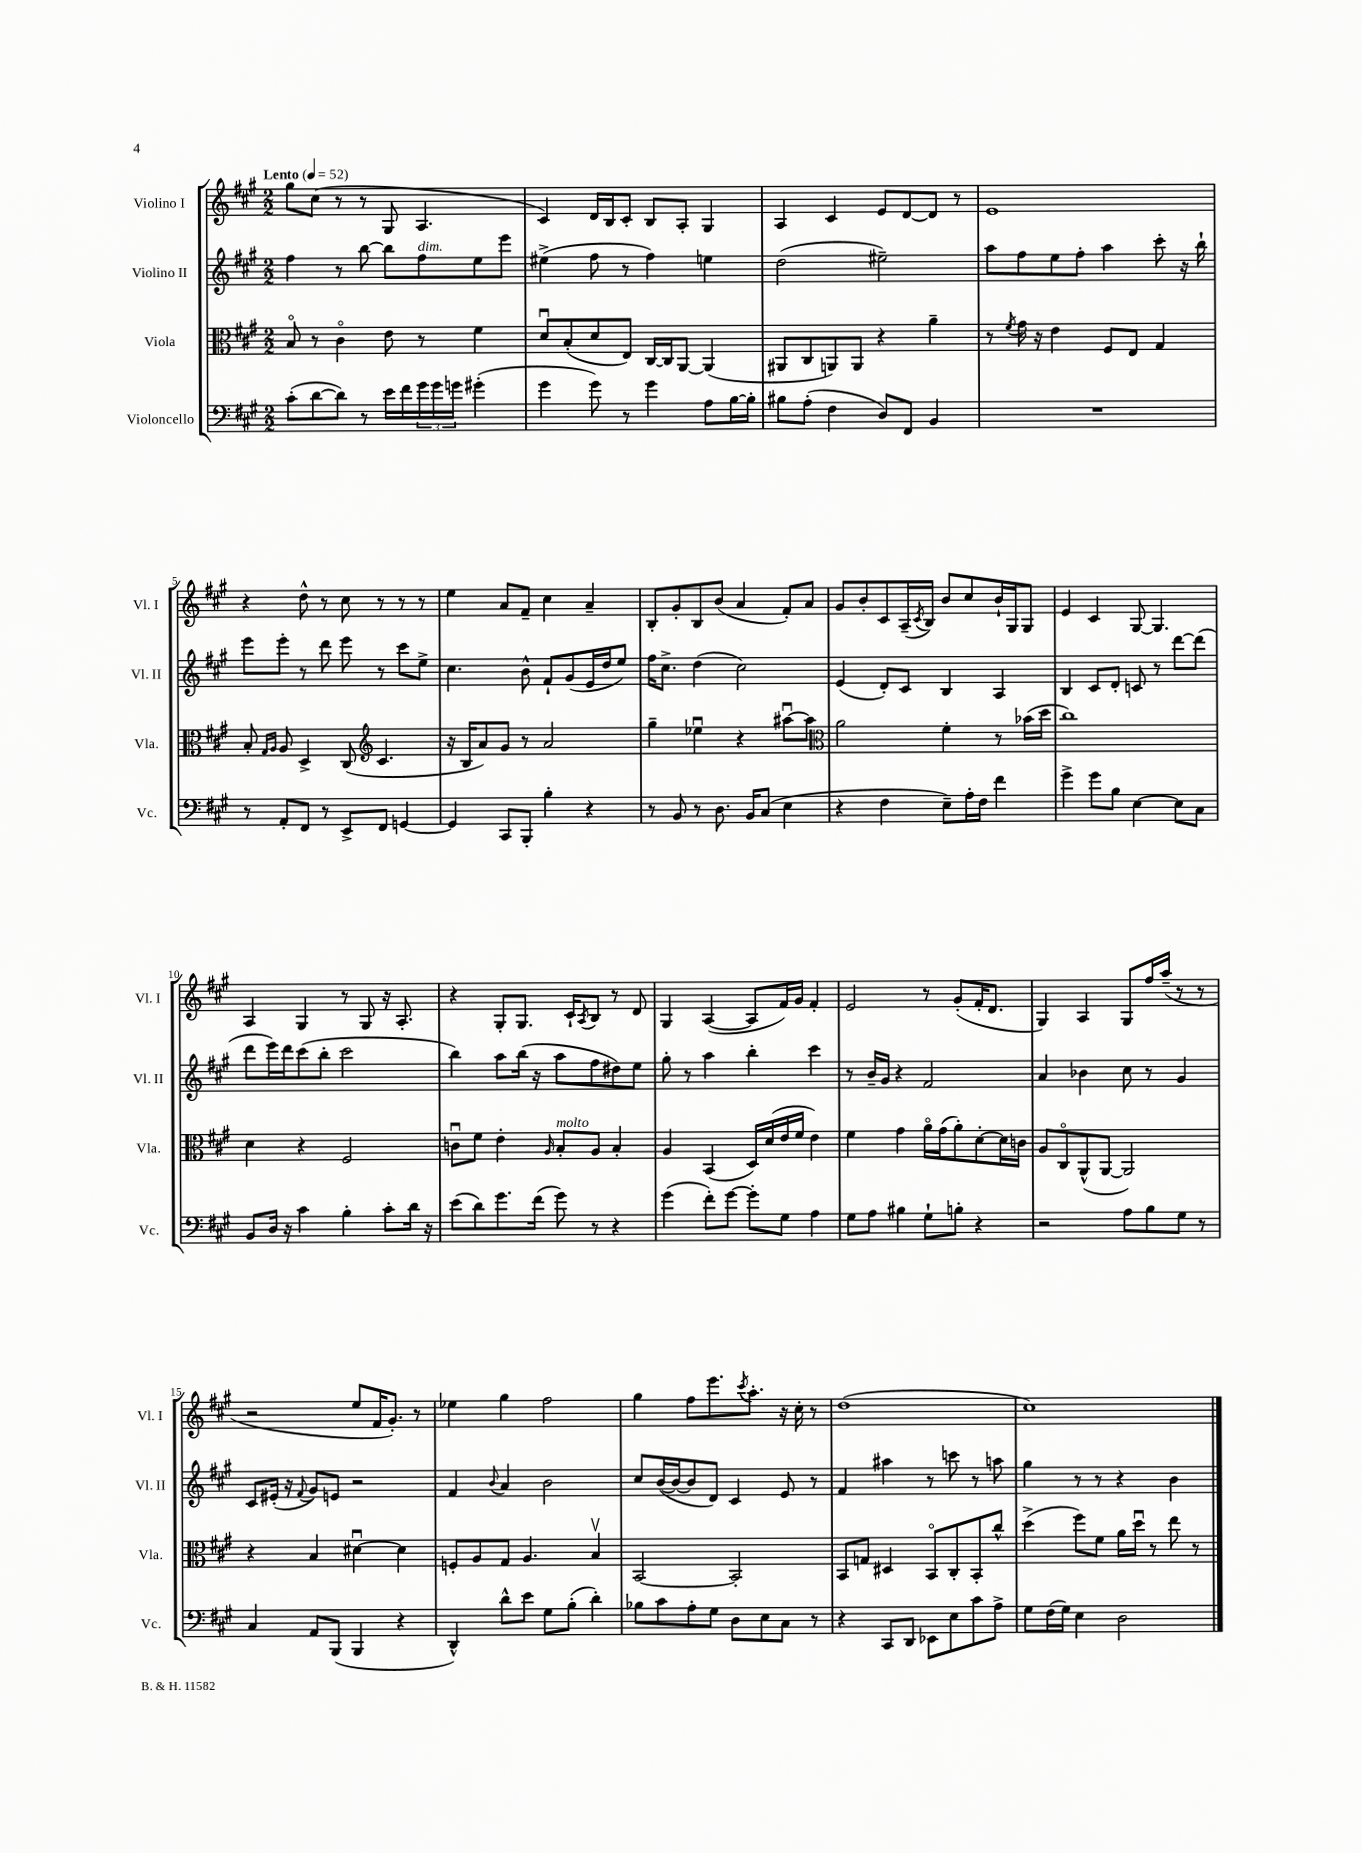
<<
\new StaffGroup <<
\new Staff = "s0" \with { instrumentName = "Violino I" shortInstrumentName = "Vl. I" } {
    \clef treble \key a \major \numericTimeSignature \time 2/2 \tempo "Lento" 4 = 52
    gis''8 cis''8( r8 r8 gis8 a4. |
    cis'4) d'16 b16 cis'8-. b8 a8-. gis4 |
    a4 cis'4 e'8 d'8~ d'8 r8 |
    e'1 |
    r4 d''8-^ r8 cis''8 r8 r8 r8 |
    e''4 a'8 fis'8-- cis''4 a'4-- |
    b8-. gis'8-. b8 b'8( a'4 fis'8-.) a'8 |
    gis'8 b'8-. cis'8 a16--( \acciaccatura { cis'8 } b16) b'8 cis''8 b'16-! gis16 gis8 |
    e'4 cis'4 gis8~ gis4. |
    a4 gis4 r8 gis8 r16 a8.-. |
    r4 gis8-. gis8. cis'16-! \acciaccatura { a8 } b8 r8 d'8 |
    gis4 a4~( a8 fis'16) gis'16 fis'4-. |
    e'2 r8 gis'8-.( fis'16-. d'8. |
    gis4) a4 gis8 fis''16 a''16--( r8 r8 |
    r2 e''8 fis'16 gis'8.-.) r8 |
    ees''4 gis''4 fis''2 |
    gis''4 fis''8 e'''8. \acciaccatura { cis'''8 } a''8.-. r16 cis''16-. r8 |
    d''1( |
    cis''1) \bar "|." |
}
\new Staff = "s1" \with { instrumentName = "Violino II" shortInstrumentName = "Vl. II" } {
    \clef treble \key a \major \numericTimeSignature \time 2/2
    fis''4 r8 b''8~ b''8 fis''8^\markup { \italic "dim." } e''8 e'''8 |
    eis''4->( fis''8 r8 fis''4) e''4 |
    d''2( eis''2--) |
    a''8 fis''8 e''8 fis''8-. a''4 cis'''8-. r16 b''16-! |
    e'''8 e'''8-. r8 d'''8 e'''8 r8 cis'''8 e''8-> |
    cis''4. b'8-^ fis'8-! gis'8( e'16 d''16 e''8) |
    fis''16 cis''8.-> d''4( cis''2) |
    e'4( d'8-.) cis'8 b4 a4 |
    b4 cis'8 d'8-. c'8 r8 d'''8~ d'''8( |
    d'''8 e'''16) d'''16 cis'''8( b''8-. cis'''2 |
    b''4) a''8 b''16( r16 a''8 fis''8 dis''8) e''8 |
    gis''8-. r8 a''4 b''4-. cis'''4 |
    r8 b'16-- gis'16 r4 fis'2 |
    a'4 bes'4 cis''8 r8 gis'4 |
    cis'8 eis'16-.( r16 \appoggiatura { fis'8 } gis'8) e'8 r2 |
    fis'4 \appoggiatura { b'8 } a'4 b'2 |
    cis''8 b'16~( b'16~ b'8 d'8) cis'4 e'8 r8 |
    fis'4 ais''4 r8 c'''8 r8 a''8 |
    gis''4 r8 r8 r4 b'4 \bar "|." |
}
\new Staff = "s2" \with { instrumentName = "Viola" shortInstrumentName = "Vla." } {
    \clef alto \key a \major \numericTimeSignature \time 2/2
    b8\flageolet r8 cis'4\flageolet e'8 r8 fis'4 |
    d'8\downbow b8-.( d'8 e8) cis16~ cis16 a,8~ a,4( |
    ais,8 cis8 a,8) a,8 r4 a'4-- |
    r8 \acciaccatura { fis'8 } gis'16 r16 e'4 fis8 e8 gis4 |
    b8-. \grace { gis16 a16 } a8 d4-> cis8( \clef treble cis'4. |
    r16 b16 a'8) gis'8 r8 a'2 |
    gis''4-- ees''4\downbow r4 ais''8~\downbow ais''8 |
    \clef alto a'2 fis'4-. r8 bes'16( d''16 |
    cis''1) |
    d'4 r4 fis2 |
    c'8\downbow fis'8 e'4-. \grace { a16 } b8-.^\markup { \italic "molto" } a8 b4-. |
    a4 b,4( d16) d'16( e'16 fis'16 e'4) |
    fis'4 gis'4 a'16\flageolet gis'16( a'8-.) d'8~-. d'16 c'16 |
    a8 cis8\flageolet a,8-^( a,8~ a,2) |
    r4 b4 dis'4~\downbow dis'4 |
    f8-. a8 gis8 a4. b4\upbow |
    b,2~ b,2-. |
    b,8 g8 dis4 b,8\flageolet cis8-. b,8-. cis''8-^ |
    d''4->( fis''8) fis'8 a'16 d''16\downbow r8 e''8 r8 \bar "|." |
}
\new Staff = "s3" \with { instrumentName = "Violoncello" shortInstrumentName = "Vc." } {
    \clef bass \key a \major \numericTimeSignature \time 2/2
    cis'8-.( d'8~ d'8) r8 e'16 fis'16 \tuplet 3/2 { gis'16 gis'16 g'16 } gis'4-.( |
    gis'4 gis'8) r8 gis'4 a8 b16~ b16-. |
    bis8 a8-.( fis4 d8) fis,8 b,4 |
    R1 |
    r8 a,8-. fis,8 r8 e,8-> fis,8 g,4~ |
    g,4 cis,8 b,,8-. b4-. r4 |
    r8 b,8 r8 d8. b,16 cis8( e4 |
    r4 fis4 e8--) a16-. fis16 fis'4 |
    gis'4-> gis'8 b8 e4~ e8 cis8 |
    b,8 d16 r16 cis'4 b4-. cis'8-. d'16 r16 |
    e'8( d'8) gis'8. fis'16( gis'8) r8 r4 |
    gis'4( fis'8-.) gis'8~ gis'8-. gis8 a4 |
    gis8 a8 bis4 gis8-! b8-. r4 |
    r2 a8 b8 gis8 r8 |
    cis4 a,8 b,,8( b,,4 r4 |
    d,4-^) d'8-^ e'8 gis8 b8-.( d'4-.) |
    bes8 cis'8 a8-. gis8 d8 e8 cis8 r8 |
    r4 cis,8 d,8 ees,8 e8 cis'8 a8-> |
    gis8 fis16( gis16) e4 d2 \bar "|." |
}
>>
>>
